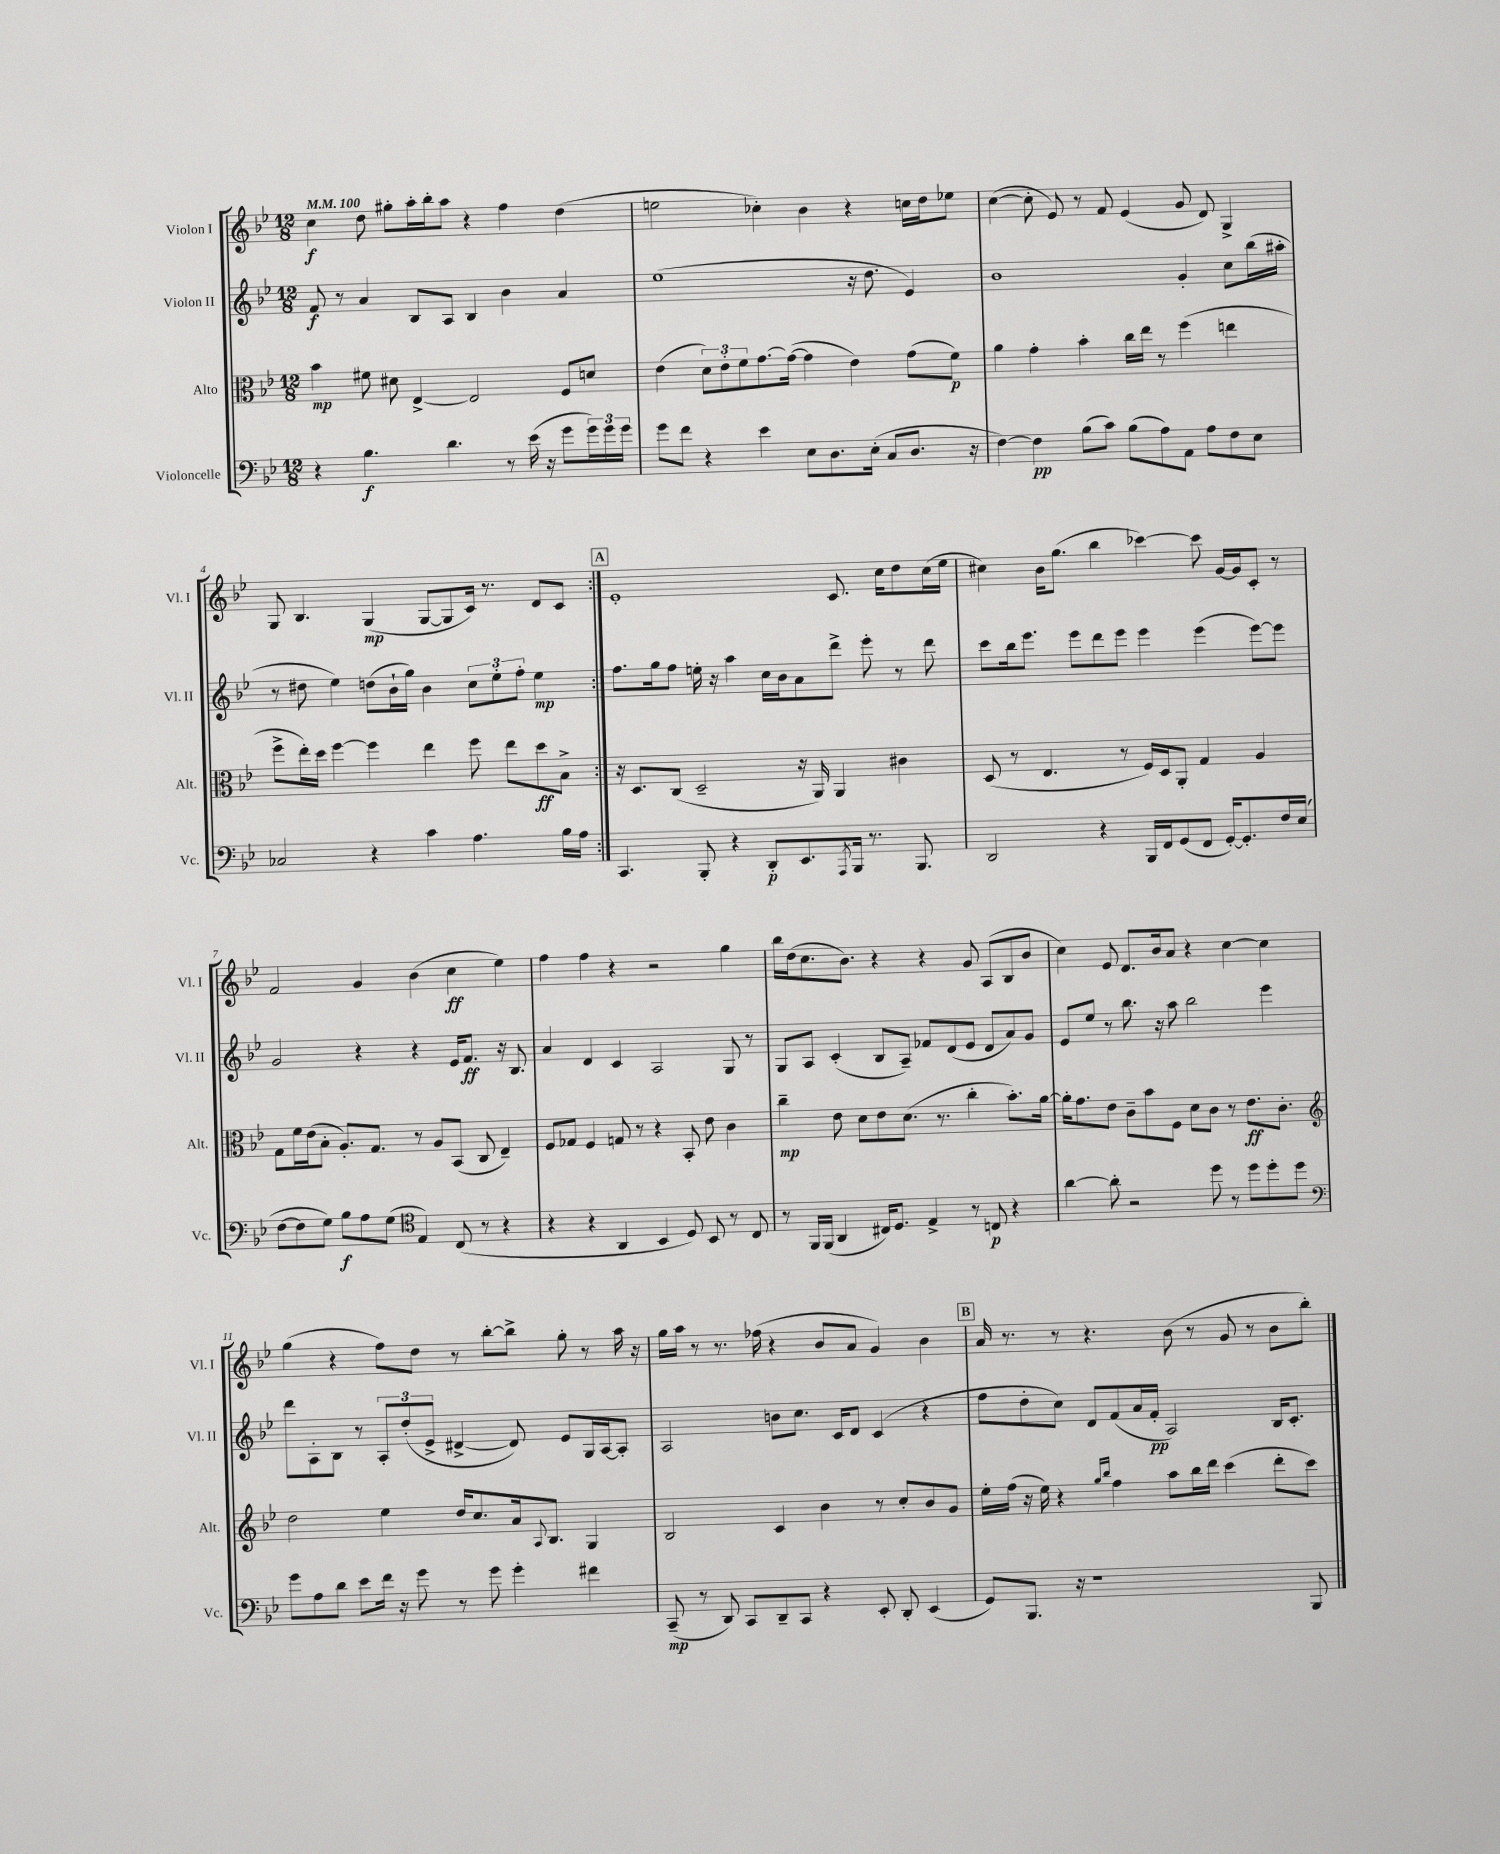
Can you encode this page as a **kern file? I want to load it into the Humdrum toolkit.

**kern	**dynam	**kern	**dynam	**kern	**dynam	**kern	**dynam
*part4	*part4	*part3	*part3	*part2	*part2	*part1	*part1
*staff4	*staff4	*staff3	*staff3	*staff2	*staff2	*staff1	*staff1
*I"Violoncelle	*	*I"Alto	*	*I"Violon II	*	*I"Violon I	*
*I'Vc.	*	*I'Alt.	*	*I'Vl. II	*	*I'Vl. I	*
*clefF4	*	*clefC3	*	*clefG2	*	*clefG2	*
*k[b-e-]	*	*k[b-e-]	*	*k[b-e-]	*	*k[b-e-]	*
*M12/8	*	*M12/8	*	*M12/8	*	*M12/8	*
*MM100	*	*MM100	*	*MM100	*	*MM100	*
=1	=1	=1	=1	=1	=1	=1	=1
4r	.	4b-\	mp	8f/	f	4cc\	f
.	.	.	.	8r	.	.	.
4.B-\	f	8f#X\	.	4a/	.	8dd\	.
.	.	8d#X\	.	.	.	8gg#X'\L	.
.	.	[4E-^/	.	8B-/L	.	16aa'\L	.
.	.	.	.	.	.	16bb-'\J	.
4.d\	.	.	.	8A/J	.	8aa\J	.
.	.	2E-/]	.	4B-/	.	4r	.
8r	.	.	.	4b-\	.	4ff\	.
(16e-\	.	.	.	.	.	.	.
16r	.	.	.	.	.	.	.
8g\L	.	8F/L	.	4a/	.	(4dd\	.
24g\L)	.	8dn/J	.	.	.	.	.
24g\	.	.	.	.	.	.	.
24g\JJ	.	.	.	.	.	.	.
=2	=2	=2	=2	=2	=2	=2	=2
8g\L	.	(4e-\	.	(1ee-	.	2een\	.
8f\J	.	.	.	.	.	.	.
4r	.	12d\L)	.	.	.	.	.
.	.	12e-'\	.	.	.	.	.
.	.	12f\	.	.	.	.	.
4e-\	.	[8.g\	.	.	.	4cc-X'\)	.
.	.	(16g\Jk_	.	.	.	.	.
8E-\L	.	4g\]	.	.	.	4b-\	.
8.D\	.	.	.	.	.	.	.
.	.	4e-\)	.	16r	.	4r	.
(16E-'\Jk	.	.	.	8.dd\	.	.	.
8C/L	.	.	.	.	.	.	.
8.D/J	.	(8g\L	.	4e-/)	.	16ccn\LL	.
.	.	.	.	.	.	16dd\J	.
.	.	8f\J)	p	.	.	8ee-X\J	.
16r	.	.	.	.	.	.	.
=3	=3	=3	=3	=3	=3	=3	=3
[4F\)	.	4a\	.	1b-	.	([4cc\	.
4F\]	pp	4g'\	.	.	.	8cc'\]	.
.	.	.	.	.	.	8e-/)	.
(8B-\L	.	4b-'\	.	.	.	8r	.
8c\J)	.	.	.	.	.	8f/	.
(8B-\L	.	16cc\LL	.	.	.	(4e-/	.
.	.	16ee-\JJ	.	.	.	.	.
8A\)	.	8r	.	.	.	.	.
8AA\J	.	(4ff\	.	4g'/	.	8g/	.
8A\L	.	.	.	.	.	8d/)	.
8F\	.	4een\	.	8cc\L	.	4G^/	.
8E-\J	.	.	.	(16bb-\L	.	.	.
.	.	.	.	16aa#X'\JJ	.	.	.
!!LO:LB:g=z
=4	=4	=4	=4	=4	=4	=4	=4
2C-X/	.	8ff^\L	.	8r	.	8G/	.
.	.	16ee-'\L)	.	8dd#X\	.	4.B-/	.
.	.	16dd\JJ	.	.	.	.	.
.	.	[4ff\	.	4ee-\)	.	.	.
4r	.	4ff\]	.	(8ddn\L	.	(4G/	mp
.	.	.	.	16b-`\L	.	.	.
.	.	.	.	16gg\JJ)	.	.	.
4c\	.	4ee-\	.	4b-\	.	[8G/L	.
.	.	.	.	.	.	8G/]	.
4.A\	.	8ff\	.	12cc\L	.	16c/Jk)	.
.	.	.	.	.	.	8.r	.
.	.	.	.	12ee-'\	.	.	.
.	.	8ee-\L	.	.	.	.	.
.	.	.	.	12ff'\J	.	.	.
.	.	8dd\	ff	4ee-\	mp	8d/L	.
16B-\LL	.	8B-^\J	.	.	.	8c/J	.
16A\JJ	.	.	.	.	.	.	.
!!LO:REH:place=s1:t=A
=5:|!	=5:|!	=5:|!	=5:|!	=5:|!	=5:|!	=5:|!	=5:|!
4.CC/	.	16r	.	8.ff\L	.	1e-'	.
.	.	8.D/L	.	.	.	.	.
.	.	.	.	16gg\k	.	.	.
.	.	(8C/J	.	8ff\J	.	.	.
8BBB-'/	.	2D~/	.	16een'\	.	.	.
.	.	.	.	16r	.	.	.
4r	.	.	.	4aa\	.	.	.
8DD'/L	p	.	.	16cc\LL	.	.	.
.	.	.	.	16b-\J	.	.	.
8.EE-/	.	16r	.	8a\	.	.	.
.	.	16AA/)	.	.	.	.	.
.	.	4AA/	.	8ddd^\J	.	8.c/	.
8qAAA/	.	.	.	.	.	.	.
16BBB-/Jk	.	.	.	.	.	.	.
8.r	.	.	.	8eee-'\	.	.	.
.	.	.	.	.	.	16cc\KL	.
.	.	4c#X\	.	8r	.	8dd\	.
8.BBB-/	.	.	.	.	.	.	.
.	.	.	.	8ddd\	.	(16cc\L	.
.	.	.	.	.	.	16ee-\JJ	.
=6	=6	=6	=6	=6	=6	=6	=6
2DD/	.	(8D/	.	8ccc\L	.	4cc#X\)	.
.	.	8r	.	16bb-\k	.	.	.
.	.	.	.	8.eee-\J	.	.	.
.	.	4.E-/	.	.	.	16b-\KL	.
.	.	.	.	.	.	(8.gg\J	.
.	.	.	.	8eee-\L	.	.	.
4r	.	.	.	8ddd\	.	4bb-\	.
.	.	8r	.	8eee-\J	.	.	.
16BBB-/LL	.	16F/LL)	.	4eee-\	.	[4ccc-X\)	.
16FF/J	.	16D/J	.	.	.	.	.
(8GG/	.	8AA'/J	.	.	.	.	.
8FF/J	.	4G/	.	(4eee-\	.	8ccc-\]	.
[16GG'/KL)	.	.	.	.	.	[16g/LL	.
8.GG'/]	.	.	.	.	.	16g/J]	.
.	.	4A/	.	[8eee-\L)	.	8c'/J	.
16F/L	.	.	.	8eee-\J]	.	8r	.
(16E-/JJ	.	.	.	.	.	.	.
!!LO:LB:g=z
=7	=7	=7	=7	=7	=7	=7	=7
[8F\L	.	8G\L	.	2g/	.	2f/	.
8F\]	.	16f\L	.	.	.	.	.
.	.	(16e-\J	.	.	.	.	.
8G\J)	.	8B-'\J	.	.	.	.	.
8B-\L	f	8.A'/L)	.	.	.	.	.
8A\	.	.	.	4r	.	4g/	.
.	.	8.G/J	.	.	.	.	.
(8G\J	.	.	.	.	.	.	.
*clefC4	*	*	*	*	*	*	*
4E-/)	.	8r	.	4r	.	(4b-\	.
.	.	8A/L	.	.	.	.	.
(8C/	.	(8BB-/J	.	16e-/KL	.	4cc\	ff
.	.	.	.	8.f/J	ff	.	.
8r	.	8C/	.	.	.	.	.
4r	.	4E-~/)	.	16r	.	4ee-\)	.
.	.	.	.	8.B-/	.	.	.
=8	=8	=8	=8	=8	=8	=8	=8
4r	.	8F/L	.	4a/	.	4ff\	.
.	.	8G-X/J	.	.	.	.	.
4r	.	4F/	.	4d/	.	4ff\	.
4AA/	.	8Gn/	.	4c/	.	4r	.
.	.	8r	.	.	.	.	.
4BB-/	.	4r	.	2A/	.	2r	.
8D/)	.	8BB-'/	.	.	.	.	.
8BB-/	.	8e-\	.	.	.	.	.
8r	.	4c\	.	8G/	.	4gg\	.
8C/	.	.	.	8r	.	.	.
=9	=9	=9	=9	=9	=9	=9	=9
8r	.	4cc~\	mp	8G/L	.	16bb-\LL	.
.	.	.	.	.	.	(16dd\J	.
16FF/LL	.	.	.	8A/J	.	8.cc\	.
(16FF/JJ	.	.	.	.	.	.	.
4AA/	.	8e-\	.	(4c'/	.	.	.
.	.	.	.	.	.	8.b-\J)	.
.	.	8d\L	.	.	.	.	.
16C#X/KL)	.	8e-\	.	8B-/L	.	4r	.
8.D/J	.	.	.	.	.	.	.
.	.	(8.d\J	.	8A~/J)	.	.	.
4E-^/	.	.	.	8f-X/L	.	4r	.
.	.	8.r	.	.	.	.	.
.	.	.	.	(8d/	.	.	.
8r	.	4cc'\	.	8e-/J	.	8g/	.
8Cn/	p	.	.	8d/L	.	(8A/L	.
4r	.	8.b-'\L)	.	8a/)	.	8B-/	.
.	.	.	.	8g/J	.	8b-/J	.
.	.	[16a\Jk	.	.	.	.	.
=10	=10	=10	=10	=10	=10	=10	=10
[4a\	.	16a'\KL]	.	8e-/L	.	4cc\)	.
.	.	8.g\	.	.	.	.	.
.	.	.	.	8ee-/J	.	.	.
8a'\]	.	8e-\J	.	8r	.	8e-/	.
2r	.	8c~\L	.	8.bb-\	.	8.d/L	.
.	.	8b-\	.	.	.	.	.
.	.	.	.	16r	.	16b-/k	.
.	.	8F\J	.	8aa\	.	8a/J	.
.	.	8d\L	.	2bb-\	.	4r	.
8dd\	.	8c\J	.	.	.	.	.
8r	.	8r	.	.	.	[4cc\	.
8dd\L	.	8.e-\L	ff	.	.	.	.
8dd'\	.	.	.	4eee-\	.	4cc\]	.
.	.	8.c'\J	.	.	.	.	.
8dd\J	.	.	.	.	.	.	.
!!LO:LB:g=z
=11	=11	=11	=11	=11	=11	=11	=11
*clefF4	*	*clefG2	*	*	*	*	*
8g\L	.	2dd\	.	8ddd\L	.	(4gg\	.
8A\	.	.	.	8A'\	.	.	.
8d\J	.	.	.	8B-\J	.	4r	.
8e-\L	.	.	.	8r	.	.	.
16f\Jk	.	4ee-\	.	12A'/L	.	8ff\L)	.
16r	.	.	.	.	.	.	.
.	.	.	.	(12dd'/	.	.	.
8g\	.	.	.	.	.	8dd\J	.
.	.	.	.	12e-^/J	.	.	.
8r	.	16dd/KL	.	[4d#X^/	.	8r	.
.	.	8.cc/	.	.	.	.	.
8g\	.	.	.	.	.	[8bb-'\L	.
4g'\	.	16a/k	.	8d#/])	.	8bb-^\J]	.
.	.	8qqA/	.	.	.	.	.
.	.	8.B-/J	.	.	.	.	.
.	.	.	.	8e-/L	.	8gg'\	.
4f#X\	.	4G/	.	16G/L	.	8r	.
.	.	.	.	[16A/J	.	.	.
.	.	.	.	8A'/J]	.	16aa\	.
.	.	.	.	.	.	16r	.
=12	=12	=12	=12	=12	=12	=12	=12
(8CC~/	mp	2B-/	.	2A/	.	16gg\LL	.
.	.	.	.	.	.	16aa\JJ	.
8r	.	.	.	.	.	8r	.
8DD/)	.	.	.	.	.	8.r	.
8CC/L	.	.	.	.	.	.	.
.	.	.	.	.	.	(16ff-X\	.
8DD~/	.	4c/	.	8bn\L	.	4r	.
8CC/J	.	.	.	8.cc\J	.	.	.
4r	.	4b-\	.	.	.	8b-/L	.
.	.	.	.	16c/KL	.	.	.
.	.	.	.	8d/J	.	8a/J	.
8EE-'/	.	8r	.	(4c/	.	4g/)	.
8DD'/	.	8cc'/L	.	.	.	.	.
(4EE-/	.	8b-/	.	4r	.	4b-\	.
.	.	8g/J	.	.	.	.	.
!!LO:REH:place=s1:t=B
=13	=13	=13	=13	=13	=13	=13	=13
8GG/L)	.	16ee-'\LL	.	8ff\L	.	16a/	.
.	.	(16ff\JJ	.	.	.	8.r	.
8.BBB-/J	.	16r	.	8dd'\	.	.	.
.	.	16ee-\)	.	.	.	.	.
.	.	4r	.	8cc\J)	.	8r	.
16r	.	.	.	.	.	.	.
1r	.	.	.	8d/L	.	4.r	.
.	.	16qqgg/LL	.	.	.	.	.
.	.	16qqbb-/JJ	.	.	.	.	.
.	.	4ff\	.	(8f/	.	.	.
.	.	.	.	16a/L	.	.	.
.	.	.	.	16f'/JJ	pp	.	.
.	.	8aa\L	.	2A/)	.	(8b-\	.
.	.	16bb-\L	.	.	.	8r	.
.	.	16ddd\JJ	.	.	.	.	.
.	.	(4ccc\	.	.	.	8g/	.
.	.	.	.	.	.	8r	.
.	.	8ddd'\L	.	16B-/KL	.	8b-\L	.
.	.	.	.	8.c'/J	.	.	.
8BBB-/	.	8ccc\J)	.	.	.	8bb-'\J)	.
==	==	==	==	==	==	==	==
*-	*-	*-	*-	*-	*-	*-	*-
